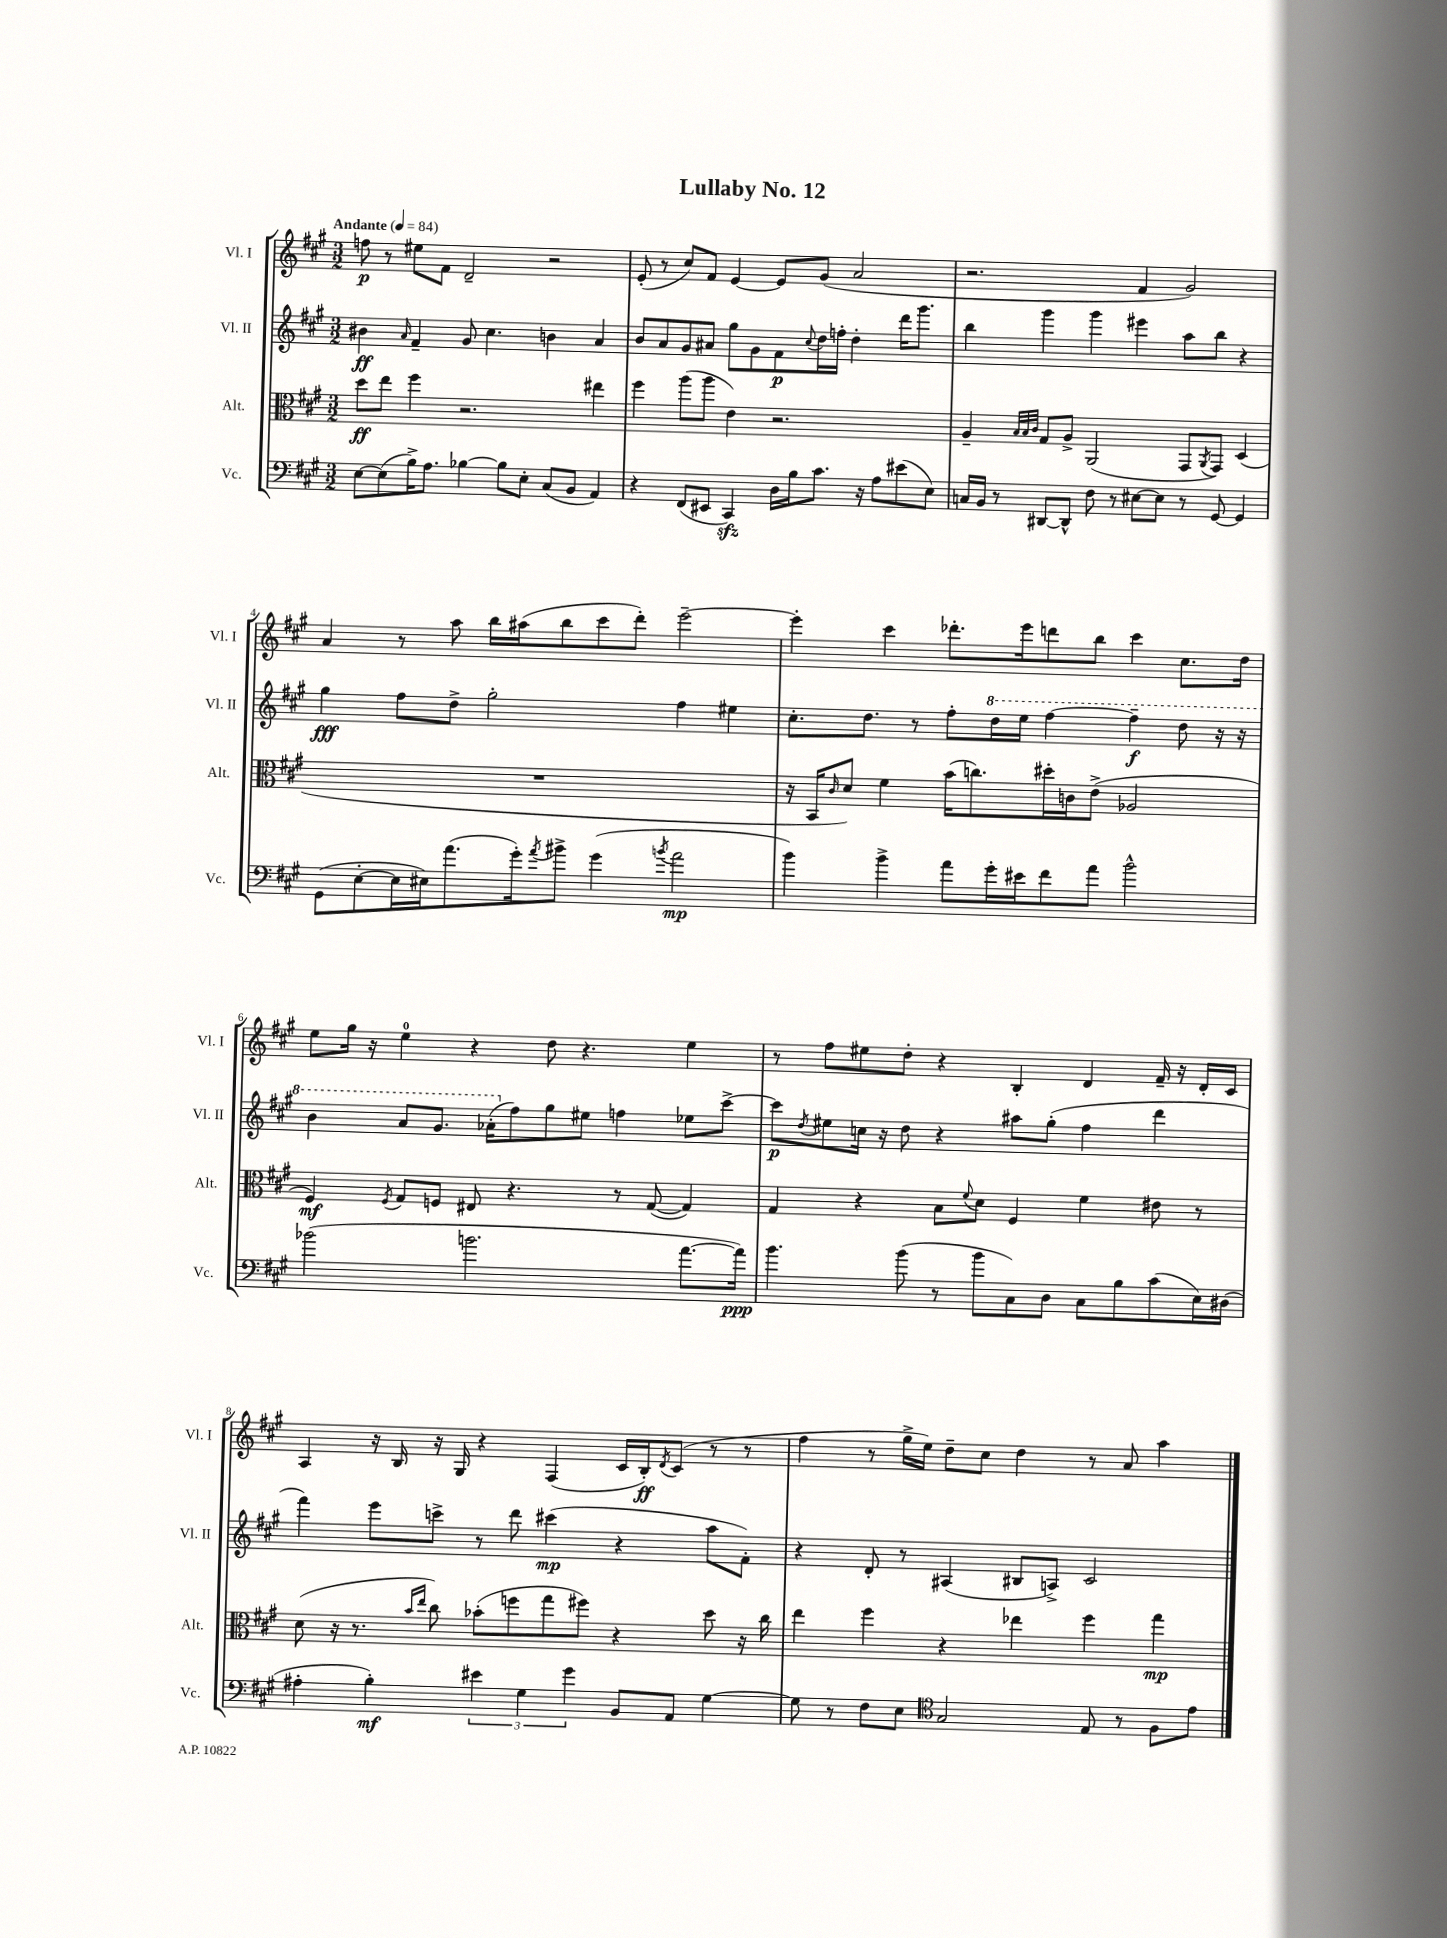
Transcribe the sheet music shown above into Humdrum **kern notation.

**kern	**kern	**kern	**kern
*staff4	*staff3	*staff2	*staff1
*clefF4	*clefC3	*clefG2	*clefG2
*k[f#c#g#]	*k[f#c#g#]	*k[f#c#g#]	*k[f#c#g#]
*M3/2	*M3/2	*M3/2	*M3/2
*MM84	*MM84	*MM84	*MM84
[8E	8dd	4b#	8ff
(8E]	8ee	.	8r
.	.	16qqa	.
16B^)	4ff#	4f#~	8ee#
8.A	.	.	.
.	.	.	8f#
[4B-	2.r	8g#	2d~
.	.	4.cc#	.
8B-]	.	.	.
8E'	.	.	.
(8C#	.	4b	2r
8BB	.	.	.
4AA)	4ee#	4a	.
=	=	=	=
4r	4ff#	8b	(8e'
.	.	8a	8r
(8FF#	(8aa	8g#	8cc#)
8EE#	8aa	8a#	8f#
4CC#)	4e)	8gg#	[4e
.	.	8g#	.
16D	2.r	8f#	8e]
16B	.	.	.
.	.	8qqcc#	.
8.c#	.	16dd	(8g#
.	.	16ff'	.
.	.	4dd'	2a
16r	.	.	.
8A	.	.	.
(8e#	.	16ddd	.
.	.	8.ggg#	.
8E)	.	.	.
=	=	=	=
16C	4A~	4bb	2.r
16BB	.	.	.
8r	.	.	.
.	32qqB	.	.
.	32qqB	.	.
.	32qqc#	.	.
[8DD#	8G#	4ggg#	.
8DD#^^]	8A^	.	.
8F#	(2AA	4ggg#	.
8r	.	.	.
[8E#	.	4eee#	4f#
8E#]	.	.	.
8r	8GG#	8aa	2g#)
.	8qAA	.	.
[8GG#	8GG#)	8bb	.
4GG#]	(4D	4r	.
=	=	=	=
(8GG#	1.r	4gg#	4a
[8E'	.	.	.
16E]	.	8ff#	8r
16E#)	.	.	.
(8.a	.	8dd^	8aa
.	.	2gg#'	16bb
16g#')	.	.	(16aa#
8qa	.	.	.
8b#^	.	.	8bb
(4g#	.	.	8ccc#
.	.	.	8ddd')
8qb	.	.	.
2a	.	4ff#	[2eee~
.	.	4ee#	.
=	=	=	=
4b)	16r	8.cc#'	4eee']
.	16BB	.	.
.	16qqc#	.	.
.	8d)	.	.
.	.	8.dd	.
4b^	4f#	.	4ccc#
.	.	8r	.
8a	(16b	8ff#'	8.ddd-'
.	8.cc)	.	.
16g#'	.	16ddd	.
16e#	.	16eee	16eee
8f#	16dd#'	[4fff#	8ddd
.	16c	.	.
8a	(8e^	.	8bb
2b^^	2A-	4fff#~]	4ccc#
.	.	8ddd	8.cc#
.	.	16r	.
.	.	16r	16dd
=	=	=	=
(2b-	4F#)	4bb	8ee
.	.	.	16gg#
.	.	.	16r
.	8qF#	.	.
.	8G#	8aa	4ee
.	8F	8.gg#	.
2.b	8E#	.	4r
.	.	(16aa-'	.
.	4.r	8ff#)	.
.	.	8gg#	8dd
.	.	8ee#	4.r
.	8r	4ff	.
.	([8G#	.	.
[8.a	4G#])	8ee-	4ee
.	.	[8ccc#^	.
16a])	.	.	.
=	=	=	=
4.b	4G#	8ccc#]	8r
.	.	8qdd	.
.	.	8ee#	8ff#
.	4r	16cc	8ee#
.	.	16r	.
(8b	.	8dd	8dd'
8r	8B	4r	4r
.	8qqf#	.	.
8b	8d	.	.
8C#)	4F#	8aa#	4B'
8D	.	(8gg#'	.
8C#	4f#	4ff#	4d
8B	.	.	.
(8c#	8e#	4ddd	16f#~
.	.	.	16r
16E)	8r	.	16d'
(16D#	.	.	16c#
=	=	=	=
4A#'	(8d	4fff#)	4A
.	16r	.	.
.	8.r	.	.
4B')	.	8eee	16r
.	.	.	16B
.	16qqb	.	.
.	16qqee	.	.
.	8cc#)	8ccc^	16r
.	.	.	16G#
6e#	(8b-'	8r	4r
.	8ff	8ddd	.
6G#	.	.	.
.	8gg#	(4ccc#	(4F#
6g#	.	.	.
.	8ff#)	.	.
8BB	4r	4r	16c#
.	.	.	16B')
.	.	.	8qd
8AA	.	.	(8c#
[4G#	8dd	8aa	8r
.	16r	8f#')	8r
.	16cc#	.	.
=	=	=	=
8G#]	4ee	4r	4ff#
8r	.	.	.
8F#	4ff#	8d'	8r
8E	.	8r	16gg#^
.	.	.	16ee)
*clefC4	*	*	*
2G#	4r	(4A#	8dd~
.	.	.	8cc#
.	4ee-	8B#	4dd
.	.	8A^)	.
8E	4ff#	2c#	8r
8r	.	.	8a
8F#	4gg#	.	4aa
8e	.	.	.
==	==	==	==
*-	*-	*-	*-
